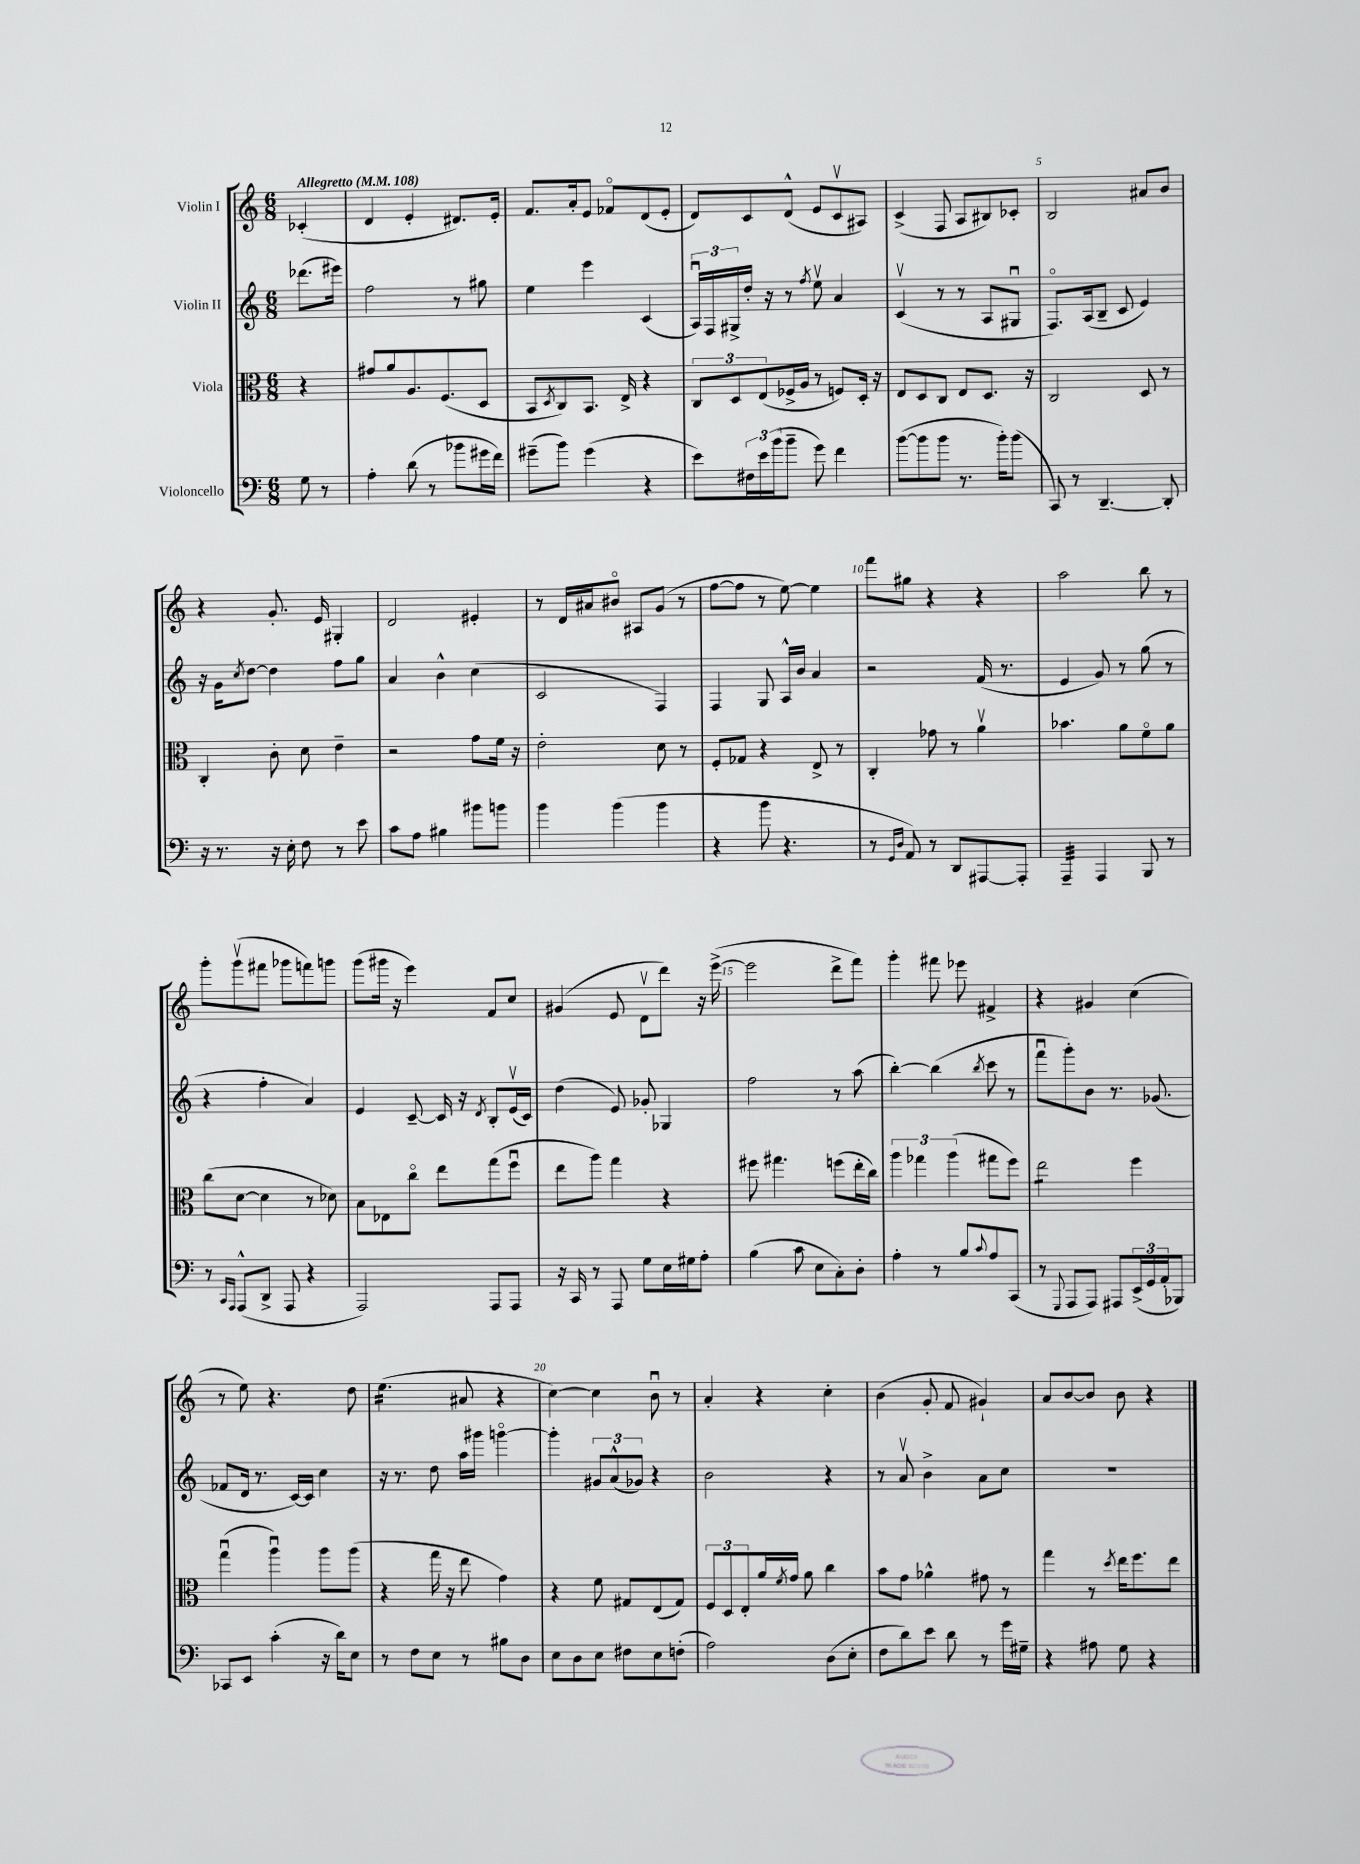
<<
\new StaffGroup <<
\new Staff = "s0" \with { instrumentName = "Violin I" } {
    \clef treble \key c \major \numericTimeSignature \time 6/8 \partial 4 \tempo "Allegretto" 4 = 108
    ces'4-.( |
    d'4 e'4-. dis'8.) e'16-. |
    f'8. a'16-. e'8 fes'8\flageolet d'8( e'8-. |
    d'8) c'8 d'8-^( e'8 c'8\upbow ais8) |
    c'4->( f8 a8 bis8) ces'8-. |
    b2 ais'8 b'8 |
    r4 g'8.-. e'16 gis4-. |
    d'2 eis'4-. |
    r8 d'16 ais'16 bis'8\flageolet ais8 g'8( r8 |
    f''8~ f''8 r8 e''8~) e''4 |
    f'''8 gis''8 r4 r4 |
    a''2 b''8 r8 |
    g'''8-. g'''8\upbow( fis'''8 ges'''8 f'''8) g'''8 |
    g'''8( gis'''16 r16 e'''4) f'8 c''8 |
    gis'4( e'8 d'8\upbow d'''8) r16 e'''16~->( |
    e'''2 d'''8-> f'''8) |
    g'''4-. fis'''8 ees'''8 fis'4-> |
    r4 gis'4 c''4( |
    r8 e''8) r4. d''8 |
    e''4.:16( ais'8 r4 |
    c''4~) c''4 b'8\downbow r8 |
    a'4-. r4 c''4-. |
    b'4( g'8-. f'8 gis'4-!) |
    a'8 b'8~ b'8 b'8 r4 \bar "|." |
}
\new Staff = "s1" \with { instrumentName = "Violin II" } {
    \clef treble \key c \major \numericTimeSignature \time 6/8 \partial 4
    des'''8.( eis'''16) |
    f''2 r8 gis''8 |
    e''4 e'''4 c'4( |
    \tuplet 3/2 { a16\downbow) f16 gis16-> } d''16-. r16 r8 \acciaccatura { f''8 } e''8\upbow a'4 |
    c'4\upbow( r8 r8 a8 gis8\downbow |
    f8.\flageolet) a16( b8-- c'8 e'4) |
    r16 g'16 \acciaccatura { c''8 } d''8~ d''4 f''8 g''8 |
    a'4 b'4-^ c''4( |
    c'2 f4) |
    f4 g8 a16-^ b'16 a'4 |
    r2 f'16( r8. |
    e'4 g'8) r8 g''8( r8 |
    r4 f''4-. a'4) |
    e'4 c'8~-- c'16 r16 \acciaccatura { d'8 } b8-. e'16\upbow( c'16) |
    d''4( e'8) ges'8-. ges4 |
    f''2 r8 a''8( |
    b''4~-.) b''4( \acciaccatura { b''8 } c'''8 r8 |
    f'''8\downbow g'''8-.) b'8 r8. ges'8.( |
    fes'8 d'16 r8. c'16~) c'16 c''4 |
    r16 r8. d''8 a''16 gis'''16 g'''4~\flageolet |
    g'''4-. \tuplet 3/2 { gis'8 a'8-^( ges'8) } r4 |
    b'2 r4 |
    r8 a'8\upbow b'4-> a'8 c''8 |
    R2. \bar "|." |
}
\new Staff = "s2" \with { instrumentName = "Viola" } {
    \clef alto \key c \major \numericTimeSignature \time 6/8 \partial 4
    r4 |
    gis'8 a'8 a8. f8.( d8 |
    b,8 \acciaccatura { d8 } c8) b,8. e16-> r4 |
    \tuplet 3/2 { c8 d8 e8( } fes16-> a16 r8 f8) d16-. r16 |
    e8 d8 c8 e8 d8. r16 |
    c2 d8 r8 |
    c4-. c'8-. d'8 e'4-- |
    r2 g'8 f'16 r16 |
    e'2-. d'8 r8 |
    f8-. ges8 r4 e8-> r8 |
    c4-. ges'8 r8 a'4\upbow |
    bes'4. a'8 f'8\flageolet a'8 |
    c''8( d'8~ d'4 r8 des'8) |
    b8 ees8 c''8\flageolet e''8 g''8( f''8\downbow |
    e''8 a''8) g''4 r4 |
    fis''8 gis''4. f''8( e''16-. c''16) |
    \tuplet 3/2 { a''4 ges''4 a''4( } gis''8 f''8) |
    e''2:8 f''4 |
    g''4\downbow( a''4\downbow) a''8 a''8( |
    r4 g''16 r16 e''8 g'4) |
    r4 f'8 gis8 e8( gis8) |
    \tuplet 3/2 { f8 d8 e8-. } a'16 \acciaccatura { f'8 } g'16 a'8 c''4 |
    b'8 g'8 aes'4-^ gis'8 r8 |
    g''4 r8 \acciaccatura { d''8 } e''16 f''8. e''8 \bar "|." |
}
\new Staff = "s3" \with { instrumentName = "Violoncello" } {
    \clef bass \key c \major \numericTimeSignature \time 6/8 \partial 4
    g8 r8 |
    a4-. d'8( r8 bes'8 gis'16 f'16) |
    gis'8--( b'8) gis'4( r4 |
    e'8) \tuplet 3/2 { fis16 e'16 b'16( } b'8-- g'8) f'4 |
    b'8~( b'8 b'8 r8. b'16-.) b'8( |
    c,8) r8 d,4.~-- d,8-. |
    r16 r8. r16 e16-. f8 r8 e'8 |
    c'8 a8 bis4 bis'8 b'8 |
    b'4 b'4( b'4 |
    r4 b'8 r4. |
    r8 \grace { g,16 d16 } a,8) r8 d,8 ais,,8~ ais,,8-. |
    a,,4:32-- a,,4 b,,8 r8 |
    r8 \grace { c,16 a,,16 } a,,8-^( d,8-> a,,8 r4 |
    a,,2) a,,8 a,,8 |
    r16 c,16 r8 a,,8 g8 e16 gis16 a8-. |
    b4( c'8 e8 c8-.) d8-. |
    a4-. r8 b8 \appoggiatura { c'8 } a8 c,8( |
    r8 \appoggiatura { g,,8 } a,,8 a,,8) ais,,8 \tuplet 3/2 { e,16->( g,16 a,16-. } bes,,8) |
    ces,8 e,8 c'4-.( r16 d'16) e8 |
    r8 f8 e8 r8 bis8 d8 |
    e8 d8 e8 fis8 e8 f8-.( |
    a2) d8( e8-. |
    f8 d'8) e'8 d'8 r8 g'16 gis16-- |
    r4 ais8 g8 r4 \bar "|." |
}
>>
>>
\layout { \context { \Score \override BarNumber.break-visibility = ##(#f #t #t) barNumberVisibility = #(every-nth-bar-number-visible 5) } }
